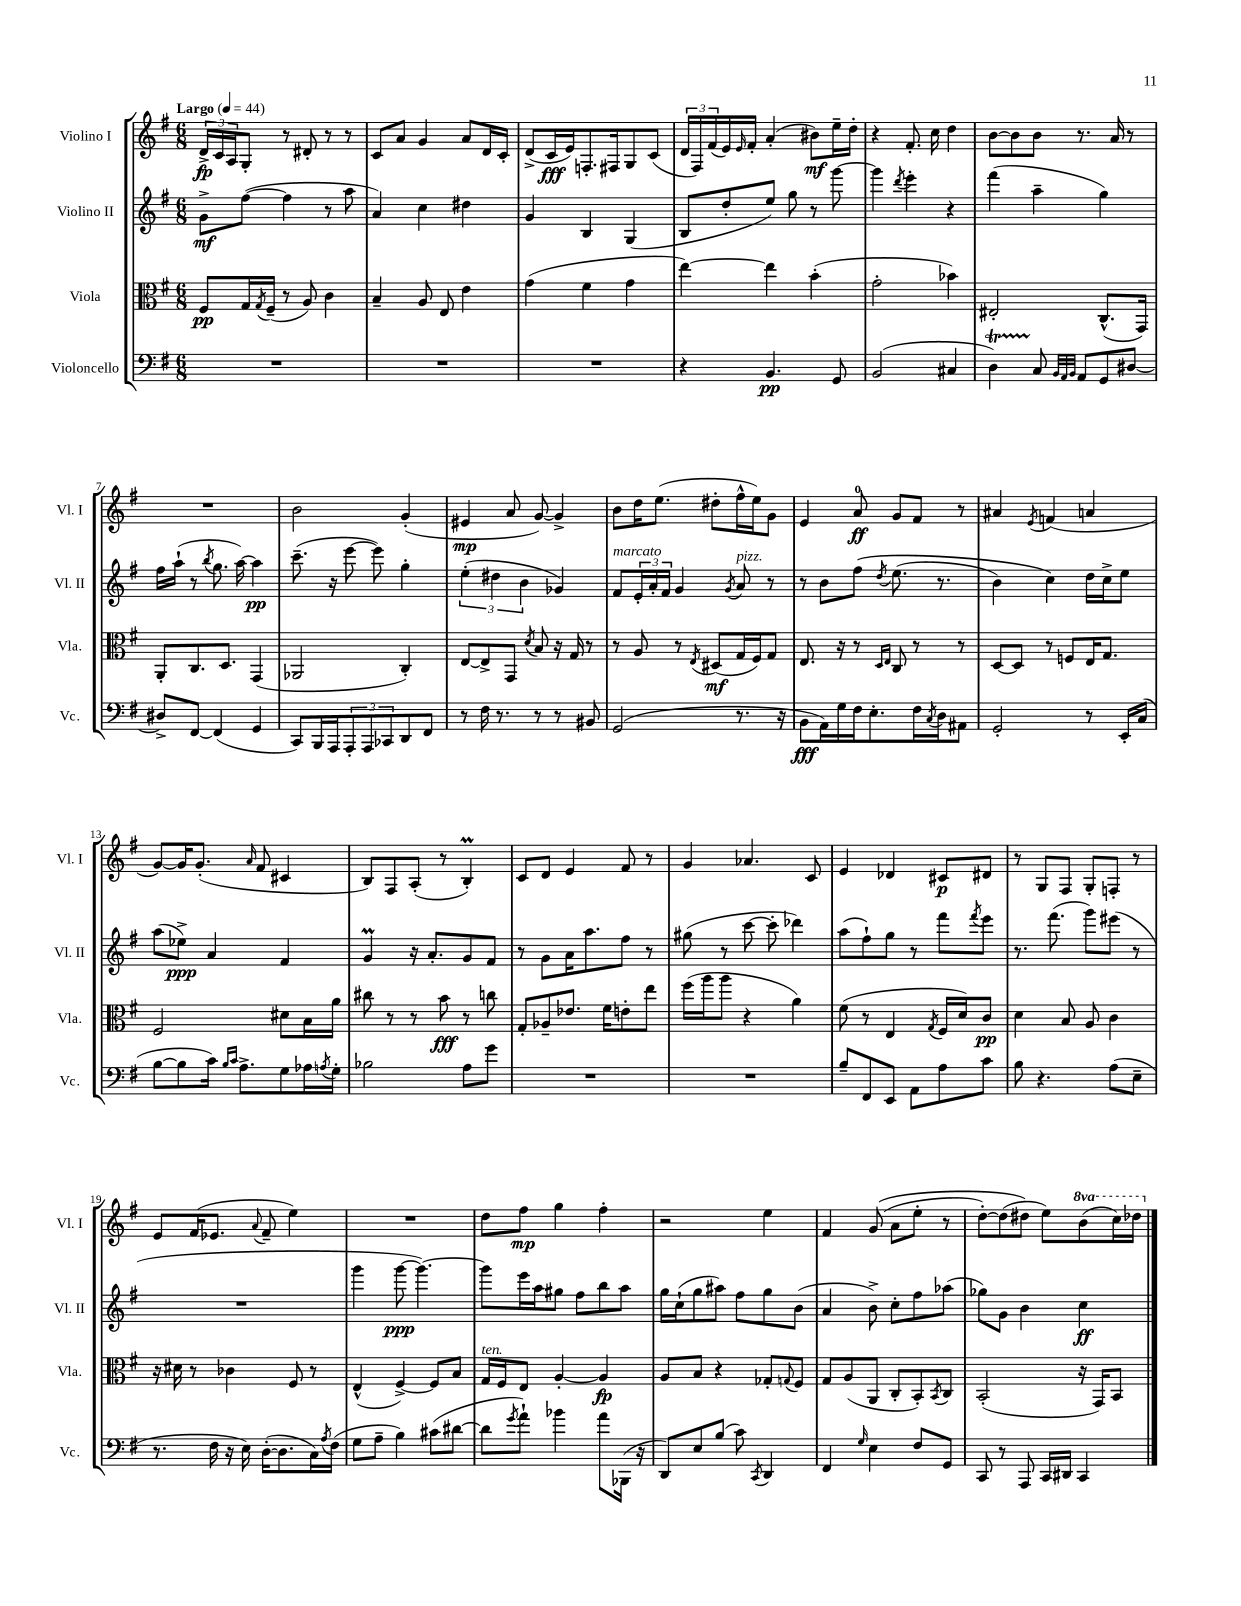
<<
\new StaffGroup <<
\new Staff = "s0" \with { instrumentName = "Violino I" shortInstrumentName = "Vl. I" } {
    \clef treble \key g \major \numericTimeSignature \time 6/8 \set Staff.ottavationMarkups = #ottavation-simple-ordinals \tempo "Largo" 4 = 44
    \tuplet 3/2 { d'16->\fp c'16 a16 } g8-. r8 dis'8-. r8 r8 |
    c'8 a'8 g'4 a'8 d'16 c'16-. |
    d'8->( c'16\fff e'16) f8.-. fis16 g8 c'8( |
    \tuplet 3/2 { d'16 fis16) fis'16( } e'16) \grace { e'16 } fis'16-. a'4-.( bis'8\mf) e''16-- d''16-. |
    r4 fis'8.-. c''16 d''4 |
    b'8~ b'8 b'8 r8. a'16 r8 |
    R2. |
    b'2 g'4-.( |
    eis'4\mp a'8 g'8~) g'4-> |
    b'8 d''16 e''8.( dis''8-. fis''16-^ e''16) g'8 |
    e'4 a'8-0\ff g'8 fis'8 r8 |
    ais'4 \acciaccatura { e'8 } f'4( a'4 |
    g'8~) g'16 g'8.-.( \grace { a'16 } fis'8 cis'4 |
    b8) fis8 a8-.( r8 b4-.\prall) |
    c'8 d'8 e'4 fis'8 r8 |
    g'4 aes'4. c'8 |
    e'4 des'4 cis'8\p dis'8 |
    r8 g8 fis8 g8-. f8-. r8 |
    e'8 fis'16( ees'8. \appoggiatura { a'8 } fis'8-- e''4) |
    R2. |
    d''8 fis''8\mp g''4 fis''4-. |
    r2 e''4 |
    fis'4 g'8(\( a'8 e''8-. r8 |
    d''8~-.) d''8( dis''8\) e''8) \ottava #1 b''8( c'''16) des'''16 \ottava #0 \bar "|." |
}
\new Staff = "s1" \with { instrumentName = "Violino II" shortInstrumentName = "Vl. II" } {
    \clef treble \key g \major \numericTimeSignature \time 6/8
    g'8->\mf fis''8~( fis''4 r8 a''8 |
    a'4) c''4 dis''4 |
    g'4 b4 g4( |
    b8 d''8-. e''8) g''8 r8 g'''8~ |
    g'''4 \acciaccatura { d'''8 } e'''4-. r4 |
    fis'''4( a''4-- g''4) |
    fis''16 a''16-!( r8 \acciaccatura { b''8 } g''8. a''16~) a''4\pp |
    c'''8.--( r16 e'''8~ e'''8) g''4-. |
    \tuplet 3/2 { e''4-.( dis''4 b'4 } ges'4) |
    fis'8^\markup { \italic "marcato" } \tuplet 3/2 { e'16-. a'16-. fis'16 } g'4 \acciaccatura { g'8 } a'8^\markup { \italic "pizz." } r8 |
    r8 b'8 fis''8\( \acciaccatura { d''8 } e''8.( r8. |
    b'4) c''4\) d''16 c''16-> e''8 |
    a''8( ees''8->\ppp) a'4 fis'4 |
    g'4\prall r16 a'8.-. g'8 fis'8 |
    r8 g'8 a'16 a''8. fis''8 r8 |
    gis''8( r8 c'''8~ c'''8-. des'''4) |
    a''8( fis''8-!) g''8 r8 fis'''8 \acciaccatura { fis'''8 } e'''8 |
    r8. fis'''8.( g'''8) eis'''8( r8 |
    R2. |
    g'''4 g'''8~\ppp g'''4.~) |
    g'''8 e'''16 a''16 gis''8 fis''8 b''8 a''8 |
    g''16 c''16-!( g''8 ais''8) fis''8 g''8 b'8( |
    a'4 b'8->) c''8-. fis''8 aes''8( |
    ges''8) g'8 b'4 c''4\ff \bar "|." |
}
\new Staff = "s2" \with { instrumentName = "Viola" shortInstrumentName = "Vla." } {
    \clef alto \key g \major \numericTimeSignature \time 6/8
    fis8\pp g16 \acciaccatura { g8 } fis16--( r8 a8) c'4 |
    b4-- a8 e8 e'4 |
    g'4( fis'4 g'4 |
    e''4~) e''4 b'4-.( |
    g'2-. bes'4) |
    eis2-. c8.-^( g,16) |
    a,8-. c8. d8. g,4( |
    aes,2 c4-.) |
    e8~ e8-> g,8 \acciaccatura { d'8 } b8 r16 g16 r8 |
    r8 a8 r8 \acciaccatura { e8 } dis8\mf( g16 fis16) g8 |
    e8. r16 r8 \grace { d16 e16 } c8 r8 r8 |
    d8~ d8 r8 f8 e16 g8. |
    fis2 dis'8 b16 a'16 |
    cis''8 r8 r8 b'8\fff r8 c''8 |
    g8-. aes8-- ees'8. fis'16 e'8-. e''8 |
    fis''16( a''16 a''8 r4 a'4) |
    fis'8( r8 e4 \acciaccatura { g8 } fis16 d'16) c'8\pp |
    d'4 b8 a8 c'4 |
    r16 dis'16 r8 ces'4 fis8 r8 |
    e4-^( fis4~->) fis8 b8 |
    g16^\markup { \italic "ten." } fis16 e8 a4~-. a4\fp |
    a8 b8 r4 ges8-. \appoggiatura { g8 } fis8 |
    g8 a8( a,8 c8-. b,8-.) \acciaccatura { b,8 } c8 |
    b,2-.( r16 g,16) b,8 \bar "|." |
}
\new Staff = "s3" \with { instrumentName = "Violoncello" shortInstrumentName = "Vc." } {
    \clef bass \key g \major \numericTimeSignature \time 6/8
    R2. |
    R2. |
    R2. |
    r4 b,4.\pp g,8 |
    b,2( cis4 |
    d4\startTrillSpan) c8\stopTrillSpan \grace { b,32 a,32 b,32 } a,8 g,8 dis8~ |
    dis8-> fis,8~ fis,4( g,4 |
    c,8) b,,16 a,,16 \tuplet 3/2 { a,,8-. a,,8 ces,8 } d,8 fis,8 |
    r8 fis16 r8. r8 r8 bis,8 |
    g,2( r8. r16 |
    b,8\fff a,16) g16 fis16 e8.-. fis16 \acciaccatura { c8 } d16 ais,8 |
    g,2-. r8 e,16-. c16( |
    b8~ b8 c'16) \grace { b16 c'16 } a8.-> g8 aes16 \acciaccatura { a8 } g16-. |
    bes2 a8 g'8 |
    R2. |
    R2. |
    b8-- fis,8 e,8 a,8 a8 c'8 |
    b8 r4. a8( e8-- |
    r8. fis16 r16 e16) d16~-.( d8. c16) \acciaccatura { a8 } fis16( |
    g8 a8-- b4) cis'8( dis'8~ |
    dis'8 \acciaccatura { g'8 } a'8-!) bes'4 a'8 bes,,16( r16 |
    d,8) e8 b8( c'8) \acciaccatura { c,8 } d,4 |
    fis,4 \grace { g16 } e4 fis8 g,8 |
    c,8 r8 a,,8 c,16 dis,16 c,4 \bar "|." |
}
>>
>>
